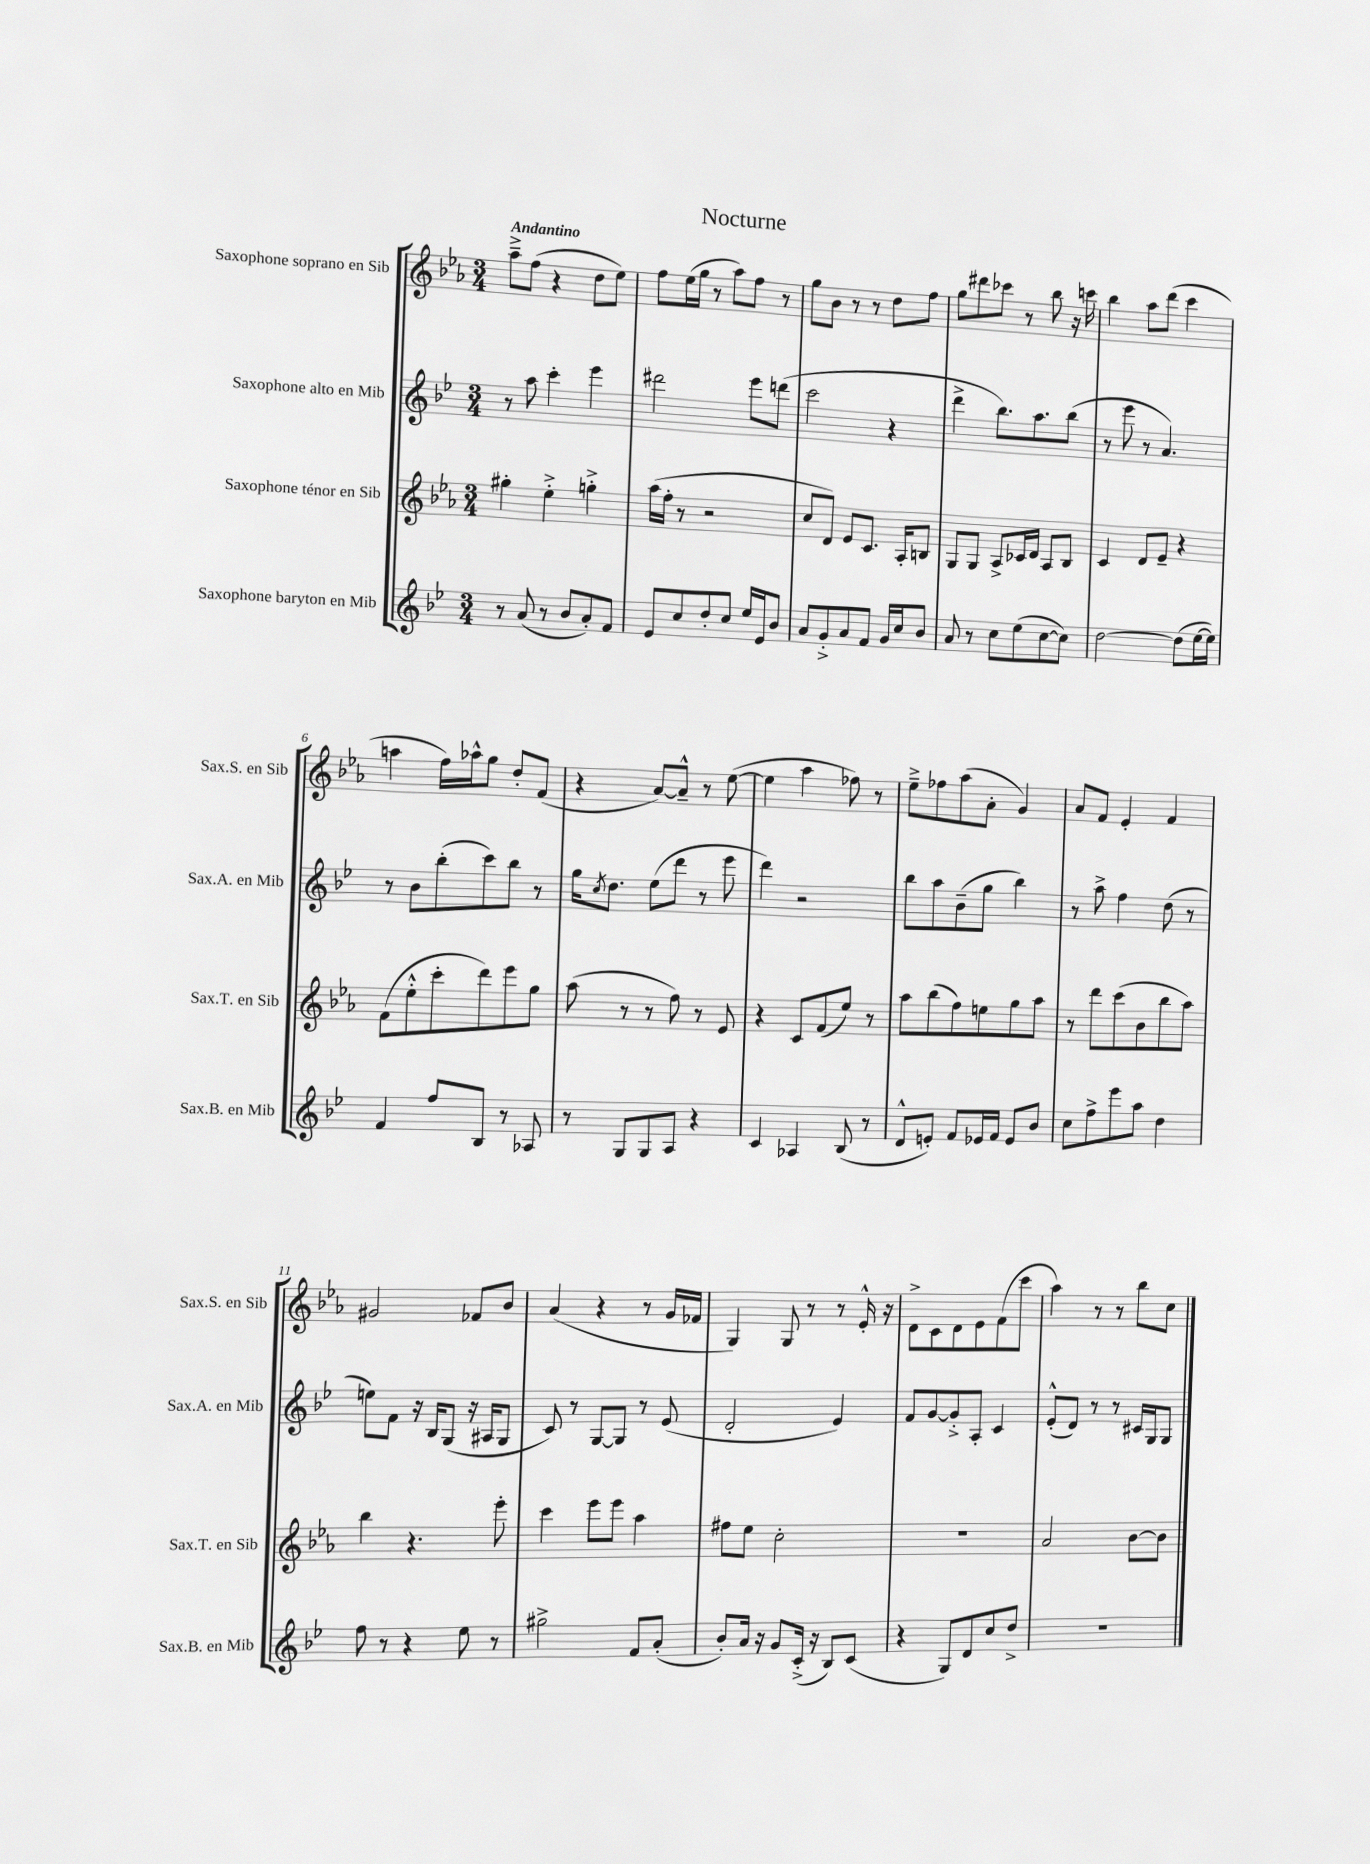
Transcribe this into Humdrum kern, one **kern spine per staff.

**kern	**kern	**kern	**kern
*part4	*part3	*part2	*part1
*staff4	*staff3	*staff2	*staff1
*I"Saxophone baryton en Mib	*I"Saxophone ténor en Sib	*I"Saxophone alto en Mib	*I"Saxophone soprano en Sib
*I'Sax.B. en Mib	*I'Sax.T. en Sib	*I'Sax.A. en Mib	*I'Sax.S. en Sib
*clefG2	*clefG2	*clefG2	*clefG2
*k[b-e-]	*k[b-e-a-]	*k[b-e-]	*k[b-e-a-]
*M3/4	*M3/4	*M3/4	*M3/4
=1	=1	=1	=1
!	!	!	!LO:TX:a:B:t=Andantino
8r	4gg#X'\	8r	8aa-~^\L
(8a/	.	8aa\	(8ff\J
8r	4ee-'^\	4ccc'\	4r
8b-/L	.	.	.
8a'/)	4ggn'^\	4eee-\	8dd\L
8f/J	.	.	8ee-\J)
=2	=2	=2	=2
8e-/L	(16aa-\LL	2ddd#X\	8ff\L
.	16ff'\JJ	.	.
8cc/	8r	.	(16ee-\L
.	.	.	16gg\JJ
8dd'/	2r	.	8r
8cc/J	.	.	8aa-\L)
16ee-/LL	.	8eee-\L	8ff\J
16e-/J	.	.	.
8b-/J	.	(8dddn\J	8r
=3	=3	=3	=3
8a/L	8cc/L	2ccc\	8gg\L
8g'^/	8d/J)	.	8b-\J
8a/	8e-/L	.	8r
8f/J	8.c/J	.	8r
16g/LL	.	4r	8dd\L
16cc/J	16A-'/KL	.	.
8b-/J	8Bn/J	.	8ff\J
=4	=4	=4	=4
8a/	8G/L	4ddd^\	8gg\L
8r	8G/J	.	8ddd#X\
8cc\L	8A-^/L	8.bb-\L)	8ccc-X\J
(8ee-\	16c-X/L	.	8r
.	16d/JJ	8.aa\	.
[8cc\	8A-/L	.	8bb-\
8cc\J])	8B-/J	(8bb-\J	16r
.	.	.	16cccn\
=5	=5	=5	=5
[2dd\	4c/	8r	4bb-\
.	.	8eee-\	.
.	8d/L	8r	8aa-\L
.	8e-~/J	4.a/)	(8ddd\J
(8dd\L]	4r	.	4ccc\
[16ee-\L	.	.	.
16ee-\JJ])	.	.	.
!!LO:LB:g=z
=6	=6	=6	=6
4f/	(8f\L	8r	4aan\
.	8ee-'^^\	8b-\L	.
8ff/L	8ccc'\	(8bb-'\	16ff\LL)
.	.	.	16aa-X^^\J
8B-/J	8ddd\)	8ccc\)	8gg\J
8r	8eee-\	8bb-\J	8dd'/L
8A-X/	8gg\J	8r	(8f/J
=7	=7	=7	=7
8r	(8aa-\	16gg\KL	4r
.	.	8qcc/	.
.	.	8.dd\J	.
8G/L	8r	.	.
8G/	8r	(8ee-\L	[8a-/L)
8A/J	8ff\)	8ddd\J	8a-~^^/J]
4r	8r	8r	8r
.	8e-/	8eee-\	([8ee-\
=8	=8	=8	=8
4c/	4r	4ddd\)	4ee-\]
4A-X/	8c/L	2r	4aa-\
.	(8f/	.	.
(8B-/	8ee-/J)	.	8ff-X\)
8r	8r	.	8r
=9	=9	=9	=9
8d^^/L	8aa-\L	8bb-\L	8ee-~^\L
8en'/J)	(8bb-\	8aa\	8ff-X\
8f/L	8ff\)	(8b-~\	(8aa-\
16e-X/L	8een\	8gg\J	8a-'\J
16f/JJ	.	.	.
8e-/L	8gg\	4bb-\)	4g/)
8b-/J	8aa-\J	.	.
=10	=10	=10	=10
8cc\L	8r	8r	8a-/L
8ff^\	8ddd\L	8aa^\	8f/J
8eee-\	(8ccc\	4ff\	4e-'/
8aa\J	8b-\	.	.
4dd\	8bb-\	(8dd\	4f/
.	8aa-\J)	8r	.
!!LO:LB:g=z
=11	=11	=11	=11
8ff\	4bb-\	8een\L)	2g#X/
8r	.	8f\J	.
4r	4.r	16r	.
.	.	16B-/KL	.
.	.	(8G/J	.
8ee-\	.	16r	8f-X/L
.	.	16A#X/KL	.
8r	8eee-'\	8G/J	8b-/J
=12	=12	=12	=12
2gg#X^\	4ccc\	8c/)	(4a-/
.	.	8r	.
.	8eee-\L	[8G/L	4r
.	8eee-\J	8G/J]	.
8f/L	4aa-\	8r	8r
(8a'/J	.	(8e-/	16g/LL
.	.	.	16f-X/JJ
=13	=13	=13	=13
8b-'/L)	8ff#X\L	2d'/	4G/)
16a/Jk	8ee-\J	.	.
16r	.	.	.
8g/L	2cc'\	.	8G/
(16c'^/Jk	.	.	8r
16r	.	.	.
8B-/L)	.	4e-/)	8r
(8c/J	.	.	16e-'^^/
.	.	.	16r
=14	=14	=14	=14
4r	2.r	8f/L	8d^\L
.	.	[8g/	8c\
8G/L)	.	8g'^/]	8d\
8d/	.	8A'/J	8e-\
8cc/	.	4c/	(8f\
8dd^/J	.	.	8ccc\J
=15	=15	=15	=15
2.r	2a-/	(8e-'^^/L	4aa-\)
.	.	8d/J)	.
.	.	8r	8r
.	.	8r	8r
.	[8b-\L	16c#X/LL	8bb-\L
.	.	16G/J	.
.	8b-\J]	8G/J	8cc\J
==	==	==	==
*-	*-	*-	*-
